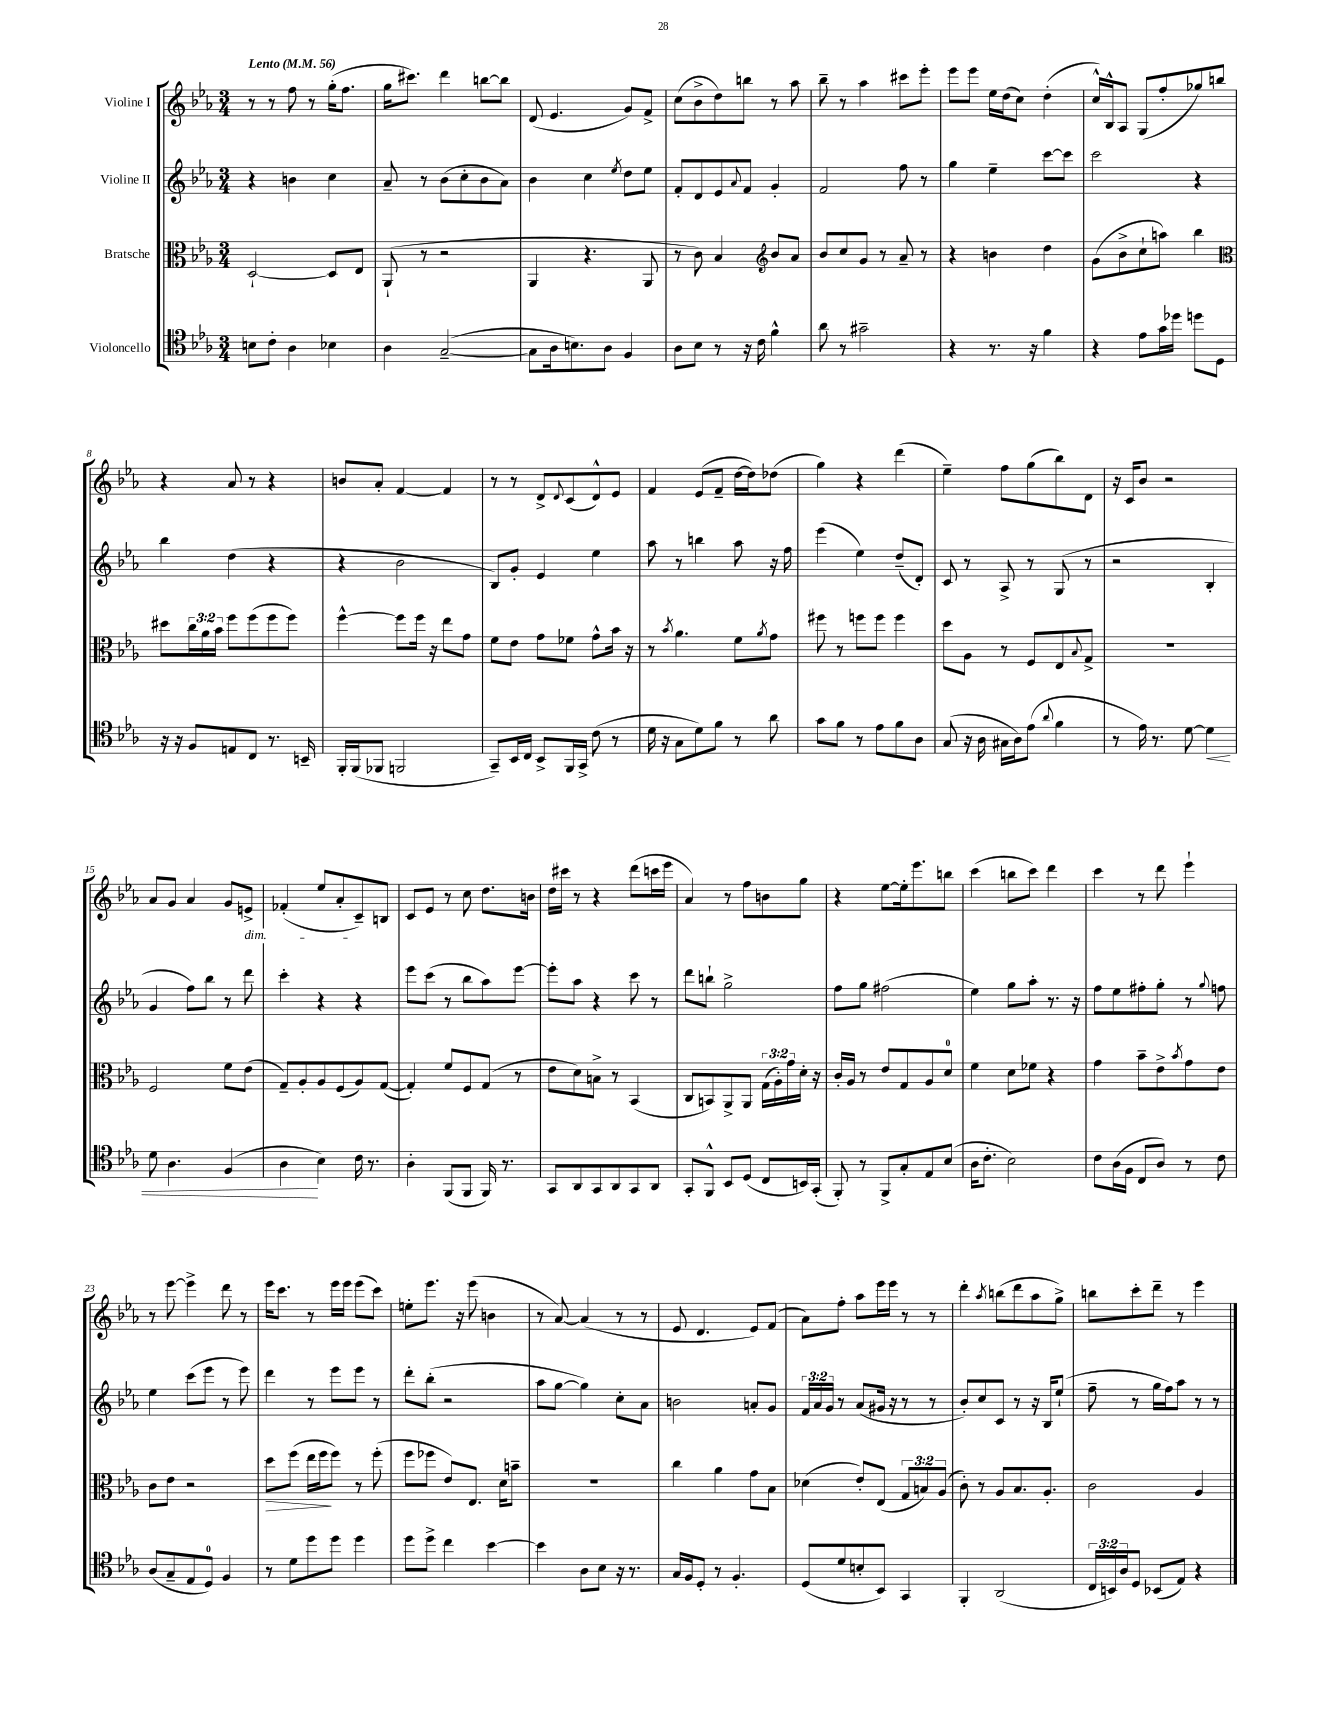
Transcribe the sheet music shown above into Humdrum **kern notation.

**kern	**kern	**kern	**kern
*staff4	*staff3	*staff2	*staff1
*clefC4	*clefC3	*clefG2	*clefG2
*k[b-e-a-]	*k[b-e-a-]	*k[b-e-a-]	*k[b-e-a-]
*M3/4	*M3/4	*M3/4	*M3/4
*MM56	*MM56	*MM56	*MM56
8B	[2D`	4r	8r
8c'	.	.	8r
4A-	.	4b	8ff
.	.	.	8r
4B-	8D]	4cc	(16gg'
.	.	.	8.ff
.	8E-	.	.
=	=	=	=
4A-	(8AA-`	8a-~	16gg
.	.	.	8.ccc#)
.	8r	8r	.
([2G~	2r	(8b-	4ddd
.	.	8cc'	.
.	.	8b-	[8bb
.	.	8a-)	8bb]
=	=	=	=
8G]	4AA-	4b-	(8d
16A-	.	.	4.e-
8.B)	.	.	.
.	4.r	4cc	.
8A-	.	.	.
.	.	8qee-	.
4F	.	8dd	8g)
.	8AA-	8ee-	8f^
=	=	=	=
8A-	8r	8f'	(8cc
8B-	8c)	8d	8b-^
8r	4B-	8e-	8dd)
.	.	8qqa-	.
16r	.	8f	8bb
16c	.	.	.
*	*clefG2	*	*
4f^^	8b-	4g'	8r
.	8a-	.	8aa-
=	=	=	=
8a-	8b-	2f	8bb-~
8r	8cc	.	8r
2g#~	8g	.	4aa-
.	8r	.	.
.	8a-~	8ff	8ccc#
.	8r	8r	8eee-'
=	=	=	=
4r	4r	4gg	8eee-
.	.	.	8eee-
8.r	4b	4ee-~	16ee-
.	.	.	(16dd
.	.	.	8cc)
16r	.	.	.
4f	4dd	[8ccc	(4dd'
.	.	8ccc]	.
=	=	=	=
4r	(8g	2ccc	16cc^^)
.	.	.	16B-^^
.	8b-^	.	8A-
8e-	8cc`	.	(8G
16g	8aa)	.	8ff'
16dd-	.	.	.
8dd	4bb-	4r	8gg-)
8D	.	.	8bb
=	=	=	=
*	*clefC3	*	*
16r	8dd#	4bb-	4r
16r	.	.	.
8F	24cc	.	.
.	24a-	.	.
.	24b-	.	.
8E	8ff	(4dd	8a-
8C	(8ff	.	8r
8.r	8ff	4r	4r
.	8ff)	.	.
16BB~	.	.	.
=	=	=	=
16FF'	[4ff^^	4r	8b
(16FF	.	.	.
8FF-	.	.	8a-'
2FF	8ff]	2b-	[4f
.	16ff	.	.
.	16r	.	.
.	8ee-	.	4f]
.	8g	.	.
=	=	=	=
8GG~)	8f	8B-)	8r
16BB-	8e-	8g'	8r
16C	.	.	.
8BB-^	8g	4e-	8d^
.	.	.	8qqd
16FF	8f-	.	(8c
16GG^	.	.	.
(8c	8g^^	4ee-	8d^^)
8r	16b-	.	8e-
.	16r	.	.
=	=	=	=
16d	8r	8aa-	4f
16r	.	.	.
.	8qb-	.	.
8G	4.a-	8r	.
8d)	.	4bb	(8e-
8f	.	.	8f~
8r	8f	8aa-	[16dd
.	.	.	16dd])
.	8qa-	.	.
8a-	8g	16r	(8dd-
.	.	16ff	.
=	=	=	=
8g	8ff#	(4eee-	4gg)
8f	8r	.	.
8r	8ff	4ee-)	4r
8e-	8ff	.	.
8f	4ff	(8dd~	(4ddd
8A-	.	8d')	.
=	=	=	=
(8G	8dd	8c	4ee-~)
16r	8A-	8r	.
16A-	.	.	.
16G#	8r	8A-^	8ff
16A-)	.	.	.
(8e-	8F	8r	(8gg
8qqa-	.	.	.
4f	8E-	(8G	8bb-)
.	8qqB-	.	.
.	8G^	8r	8d
=	=	=	=
8r	2.r	2r	16r
.	.	.	16c
16e-)	.	.	8b-
8.r	.	.	.
.	.	.	2r
[8d	.	.	.
4d]	.	4B-'	.
=	=	=	=
8d	2F	4g	8a-
4.A-	.	.	8g
.	.	8ff)	4a-
.	.	8bb-	.
(4F	8f	8r	8g
.	(8e-	8ddd	8e^
=	=	=	=
4A-	8G~)	4ccc'	(4f-'
.	8A-'	.	.
4B-)	8A-	4r	8ee-
.	(8F	.	8a-'
16c	8A-)	4r	8c~)
8.r	.	.	.
.	([8G	.	8B
=	=	=	=
4A-'	4G'])	8eee-	8c
.	.	(8ccc	8e-
(8FF	8f	8r	8r
8FF	8F	8bb-	8cc
16FF)	(8G	8aa-)	8.dd
8.r	.	.	.
.	8r	[8eee-	.
.	.	.	16b
=	=	=	=
8GG	8e-	8eee-']	16dd
.	.	.	16ccc#
8AA-	8d)	8aa-	8r
8GG	8B^	4r	4r
8AA-	8r	.	.
8GG	(4BB-	8ccc	(8ddd
8AA-	.	8r	16ccc
.	.	.	16eee-
=	=	=	=
8GG'	8C	8ddd	4a-)
8FF^^	8BB)	8bb`	.
8BB-	8AA-^	2gg^	8r
(8D	8AA-	.	8ff
8C	(24G	.	8b
.	24A-')	.	.
.	24g	.	.
16BB)	16d'	.	8gg
(16GG'	16r	.	.
=	=	=	=
8FF')	16c'	8ff	4r
.	16A-	.	.
8r	8r	8gg	.
8FF^	8e-	(2ff#	[8ee-
8G'	8G	.	16ee-']
.	.	.	8.eee-
8E-	8A-	.	.
(8B-	8d	.	8bb
=	=	=	=
16A-	4f	4ee-)	(4ccc
8.c'	.	.	.
2B-)	8d	8gg	8bb
.	8f-	8aa-'	8ccc)
.	4r	8.r	4ddd
.	.	16r	.
=	=	=	=
8c	4g	8ff	4ccc
(16A-	.	8ee-	.
16F	.	.	.
8C	8b-~	8ff#'	8r
8A-)	8e-^	8gg'	8ddd
.	8qb-	.	.
8r	8g	8r	4eee-`
.	.	8qqgg	.
8c	8e-	8ff	.
=	=	=	=
(8A-	8c	4ee-	8r
8G~	8e-	.	[8eee-
8E-	2r	(8ccc	4eee-^]
8D)	.	8eee-	.
4F	.	8r	8ddd
.	.	8eee-)	8r
=	=	=	=
8r	8dd	4ddd	16eee-
.	.	.	8.ccc
8d	(8ff	.	.
8dd	16ee-	8r	8r
.	16ff	.	.
8dd	8ff)	8eee-	16eee-
.	.	.	16eee-
4dd	8r	8eee-	(8eee-
.	(8ff'	8r	8ccc)
=	=	=	=
8dd	8ff	8ddd'	8ee'
8dd^	8ff-	(8bb-'	8.eee-
4cc	8e-)	2r	.
.	.	.	16r
.	8.E-	.	(8eee-
[4b-	.	.	4b
.	16d	.	.
.	8b~	.	.
=	=	=	=
4b-]	2.r	8aa-	8r
.	.	[8gg	[8a-)
8A-	.	4gg])	(4a-]
8B-	.	.	.
16r	.	8cc'	8r
8.r	.	.	.
.	.	8a-	8r
=	=	=	=
16G	4cc	2b	8e-
16F	.	.	.
8D'	.	.	4.d
8r	4a-	.	.
4.F'	.	.	.
.	8g	8a'	8e-)
.	8B-	8g	(8f
=	=	=	=
(8D	(4d-	24f	8a-)
.	.	24a-	.
.	.	24g	.
8d	.	8r	8ff'
8B'	8e-')	(8a-	8aa-
8BB-)	(8E-	16g#	16eee-
.	.	16r	16eee-
4GG	12G	8r	8r
.	12B)	.	.
.	.	8r	8r
.	(12A-	.	.
=	=	=	=
4FF'	8c')	8b-')	4ddd'
.	8r	8cc	.
.	.	.	8qaa-
(2AA-	8A-	8c	(8bb
.	8.B-	8r	8ddd
.	.	16r	8aa-
.	8.A-'	16B-	.
.	.	(8ee-`	8gg^)
=	=	=	=
24C	2c	8ff~	8bb
24BB)	.	.	.
24A-	.	.	.
8D	.	8r	8ccc'
(8BB-	.	16gg	8ddd~
.	.	16ff)	.
8E-)	.	8aa-	8r
4r	4A-	8r	4eee-
.	.	8r	.
==	==	==	==
*-	*-	*-	*-
